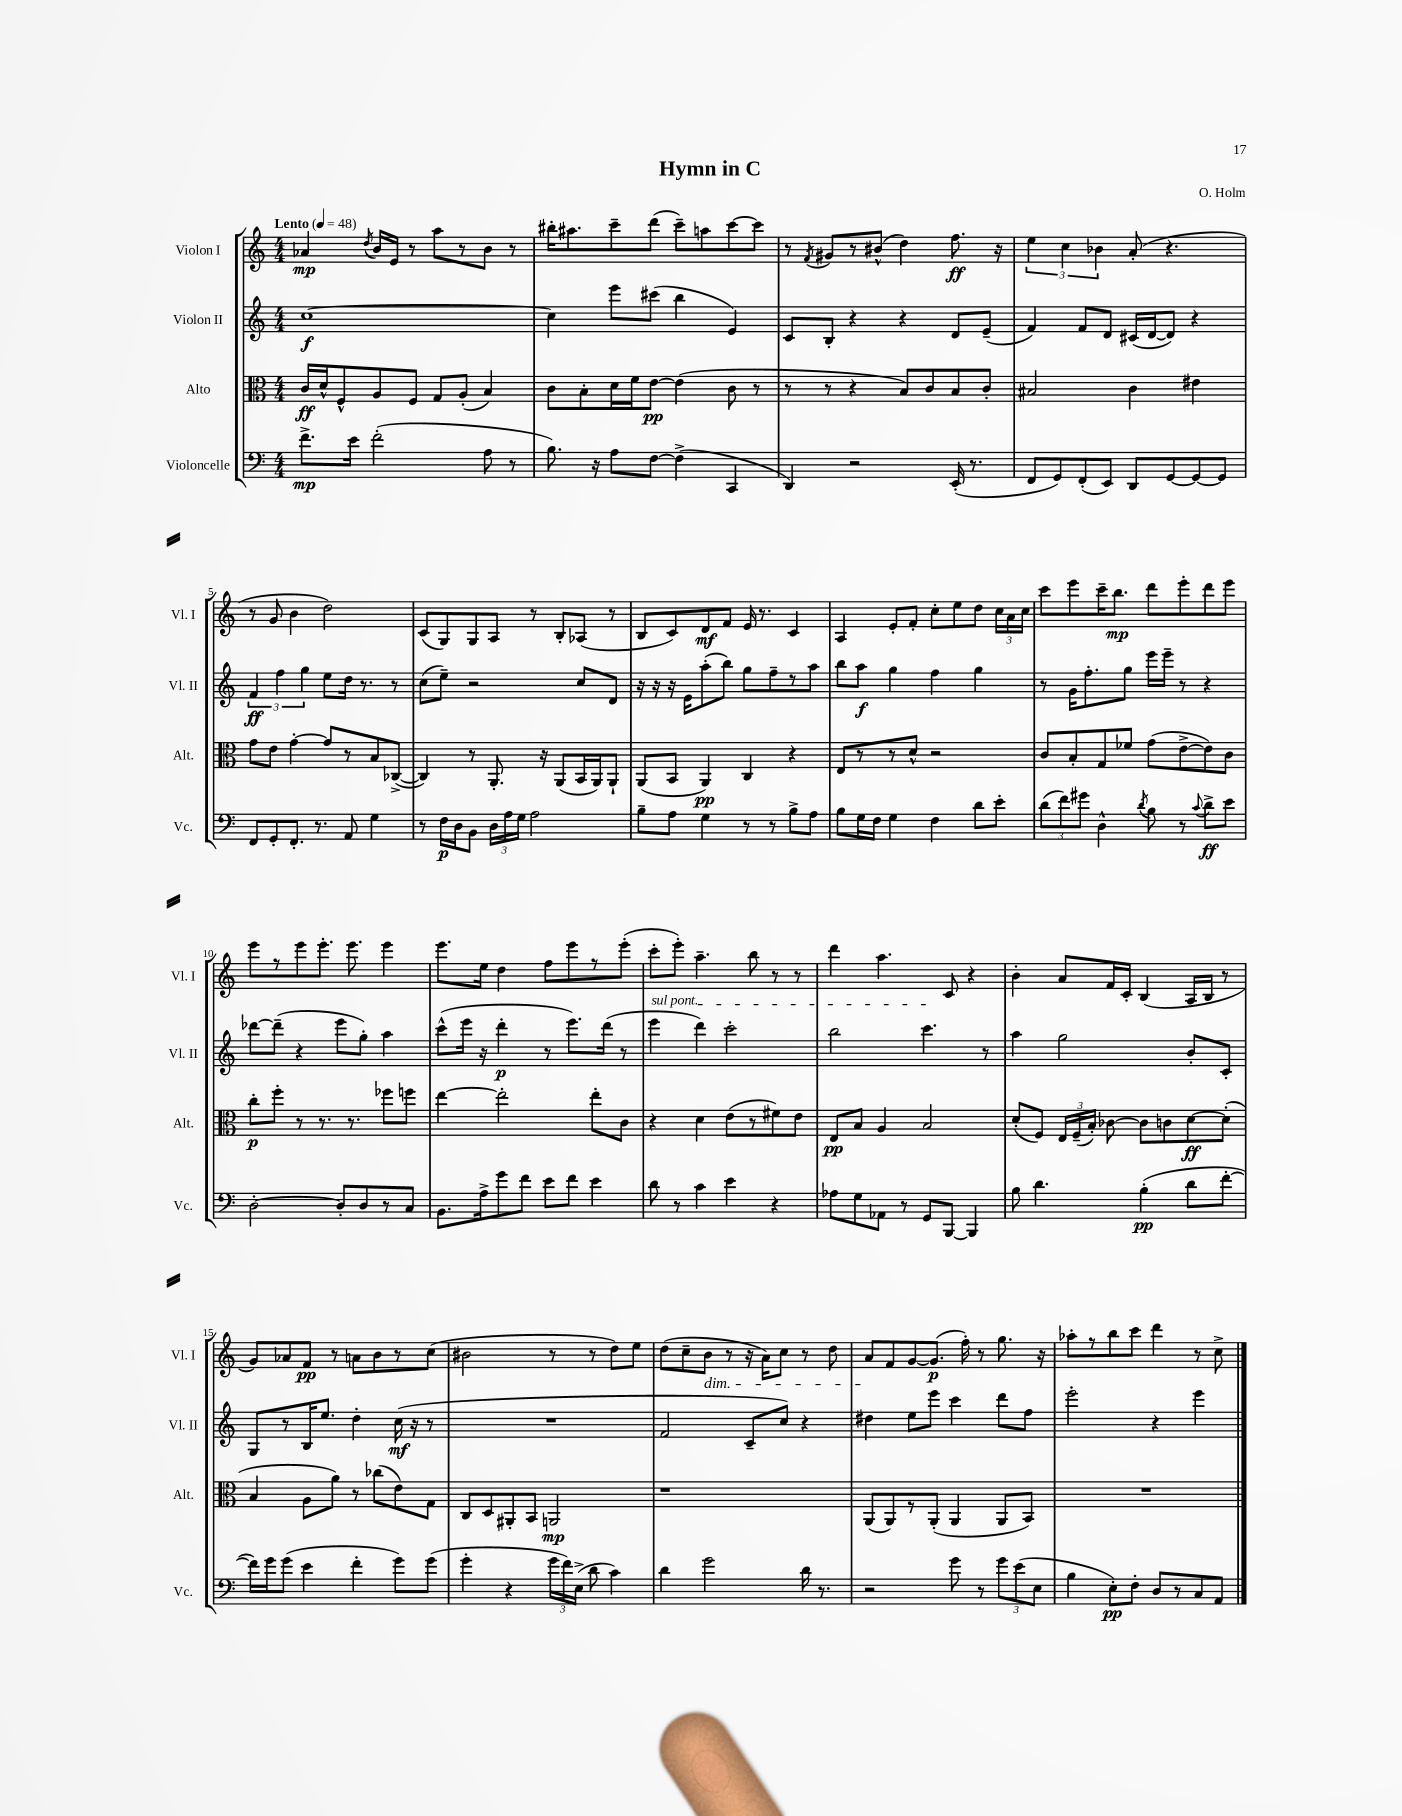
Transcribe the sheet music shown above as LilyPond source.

\header { title = "Hymn in C" composer = "O. Holm" }
<<
\new StaffGroup <<
\new Staff = "s0" \with { instrumentName = "Violon I" shortInstrumentName = "Vl. I" } {
    \clef treble \key c \major \numericTimeSignature \time 4/4 \tempo "Lento" 4 = 48
    \autoBeamOff aes'4\mp \acciaccatura { d''8 } b'16[ e'16] r8 a''8[ r8 b'8] r8 |
    bis''16[-. ais''8. c'''8-- d'''8]( c'''8[--) a''8 c'''8~ c'''8] |
    r8 \acciaccatura { f'8 } gis'8[ r8 bis'8]-^( d''4) f''8.\ff r16 |
    \tuplet 3/2 { e''4 c''4 bes'4 } a'8-.( r4. |
    r8 g'8 b'4 d''2) |
    c'8[( g8) g8 a8] r8 b8[-. aes8]( r8 |
    b8[ c'8) d'8\mf f'8] e'16 r8. c'4 |
    a4 e'8[-. f'8]-. c''8[-. e''8 d''8] \tuplet 3/2 { c''16[ a'16 c''16] } |
    c'''8[ e'''8 c'''16-- b''8.]\mp d'''8[ e'''8-. d'''8 e'''8] |
    e'''8[ r8 e'''8 e'''8.]-. e'''8. e'''4 |
    e'''8.[ e''16] d''4 f''8[ e'''8 r8 e'''8]-.( |
    c'''8[-. e'''8]-.) a''4.-- b''8 r8 r8 |
    d'''4 a''4. c'8 r4 |
    b'4-. a'8[ f'16 c'16]-. b4( a16[ b16] r8 |
    g'8[) aes'8 f'8]\pp r8 a'8[ b'8 r8 c''8]( |
    bis'2 r8 r8 d''8[) e''8] |
    d''8[( c''8-- b'8]\dim r8 r16 a'16[) c''8] r8 d''8 |
    a'8[\! f'8 g'8~ g'8.]\p( f''16-.) r8 g''8. r16 |
    aes''8[-. r8 b''8 c'''8] d'''4 r8 c''8-> \bar "|." |
}
\new Staff = "s1" \with { instrumentName = "Violon II" shortInstrumentName = "Vl. II" } {
    \clef treble \key c \major \numericTimeSignature \time 4/4
    \autoBeamOff c''1~\f |
    c''4 e'''8[ cis'''8]( b''4 e'4) |
    c'8[ b8]-. r4 r4 d'8[ e'8]--( |
    f'4) f'8[ d'8] cis'16[( d'16~ d'8]) r4 |
    \tuplet 3/2 { f'4\ff f''4 g''4 } e''8[ d''16] r8. r8 |
    c''8[( e''8]--) r2 c''8[ d'8] |
    r16 r16 r16 e'16[ a''8-.( b''8]) g''8[ f''8-- r8 a''8] |
    b''8[ a''8]\f g''4 f''4 g''4 |
    r8 g'16[ f''8.-. g''8] e'''16[ e'''16]-- r8 r4 |
    des'''8[~ des'''8]--( r4 e'''8[ g''8]-.) a''4 |
    c'''8[-^( e'''16] r16 d'''4-.\p r8 e'''8.[) d'''16]( r8 |
    \once \override TextSpanner.bound-details.left.text = \markup { \italic "sul pont." } e'''4\startTextSpan d'''4) c'''2-. |
    b''2 c'''4.\stopTextSpan r8 |
    a''4 g''2 b'8[-. c'8]-. |
    g8[ r8 b16 e''8.] d''4-. c''16\mf( r16 r8 |
    R1 |
    f'2 c'8[-- c''8]) r4 |
    dis''4 e''8[ e'''8] c'''4 d'''8[ f''8] |
    e'''2-. r4 e'''4 \bar "|." |
}
\new Staff = "s2" \with { instrumentName = "Alto" shortInstrumentName = "Alt." } {
    \clef alto \key c \major \numericTimeSignature \time 4/4
    \autoBeamOff c'16[\ff d'16-^ f8-^ a8 f8] g8[ a8]-.( b4) |
    c'8[ b8-. d'16 f'16 e'8]~\pp e'4( c'8 r8 |
    r8 r8 r4 b8[) c'8 b8 c'8]-. |
    bis2 c'4 eis'4 |
    g'8[ e'8] g'4~-. g'8[ r8 b8 ces8]~->( |
    ces4) r8 a,8.-. r16 a,8[( b,16 a,16) a,8]-! |
    a,8[( b,8] a,4\pp) c4 r4 |
    e8[ r8 r8 d'8]-^ r2 |
    c'8[ b8-. g8 fes'8] g'8[( e'8~-> e'8) c'8] |
    c''8[-.\p f''8]-. r8 r8. r8. fes''8[ f''8] |
    e''4~ e''2-. e''8[-. c'8] |
    r4 d'4 e'8[( r8 fis'8) e'8] |
    e8[\pp b8] a4 b2 |
    d'8[-.( f8]) \tuplet 3/2 { e16[ f16--( b16]-.) } ces'8~ ces'8[ c'8 d'8~\ff d'8]-.( |
    b4 a8[ a'8]) r8 ces''8[( e'8) g8] |
    c8[ d8 ais,8-. b,8] a,2\mp |
    r1 |
    a,8[( a,8) r8 a,8]-.( a,4 a,8[ b,8]) |
    R1 \bar "|." |
}
\new Staff = "s3" \with { instrumentName = "Violoncelle" shortInstrumentName = "Vc." } {
    \clef bass \key c \major \numericTimeSignature \time 4/4
    \autoBeamOff f'8.[->\mp e'16] f'2-.( a8 r8 |
    b8.) r16 a8[ f8]~ f4->( c,4 |
    d,4) r2 e,16-.( r8. |
    f,8[ g,8) f,8-.( e,8]) d,8[ g,8~ g,8~ g,8] |
    f,8[ g,8-. f,8.]-. r8. a,8 g4 |
    r8 f16[\p d16 b,8] \tuplet 3/2 { d16[ a16 g16] } a2 |
    b8[-- a8] g4 r8 r8 b8[-> a8] |
    b8[ g16 f16] g4 f4 d'8[ e'8]-. |
    \tuplet 3/2 { d'8[( f'8) gis'8] } d4-^ \acciaccatura { d'8 } b8 r8 \appoggiatura { c'8 } d'8[->\ff e'8] |
    d2~-. d8[-. d8 r8 c8] |
    b,8.[ a16-> g'8 f'8] e'8[ f'8] e'4 |
    d'8 r8 c'4 e'4 r4 |
    aes8[ g8 aes,8] r8 g,8[ b,,8]~ b,,4 |
    b8 d'4. b4-.\pp( d'8[ f'8]~-. |
    f'16[) g'16 g'8]( e'4 f'4-. g'8[) g'8]( |
    g'4-. r4 \tuplet 3/2 { g'16[ f'16) e16]->( } d'8 c'4) |
    d'4 g'2 d'16 r8. |
    r2 g'8 r8 \tuplet 3/2 { g'8[ e'8( e8] } |
    b4 e8[-.\pp) f8]-. d8[ r8 c8 a,8] \bar "|." |
}
>>
>>
